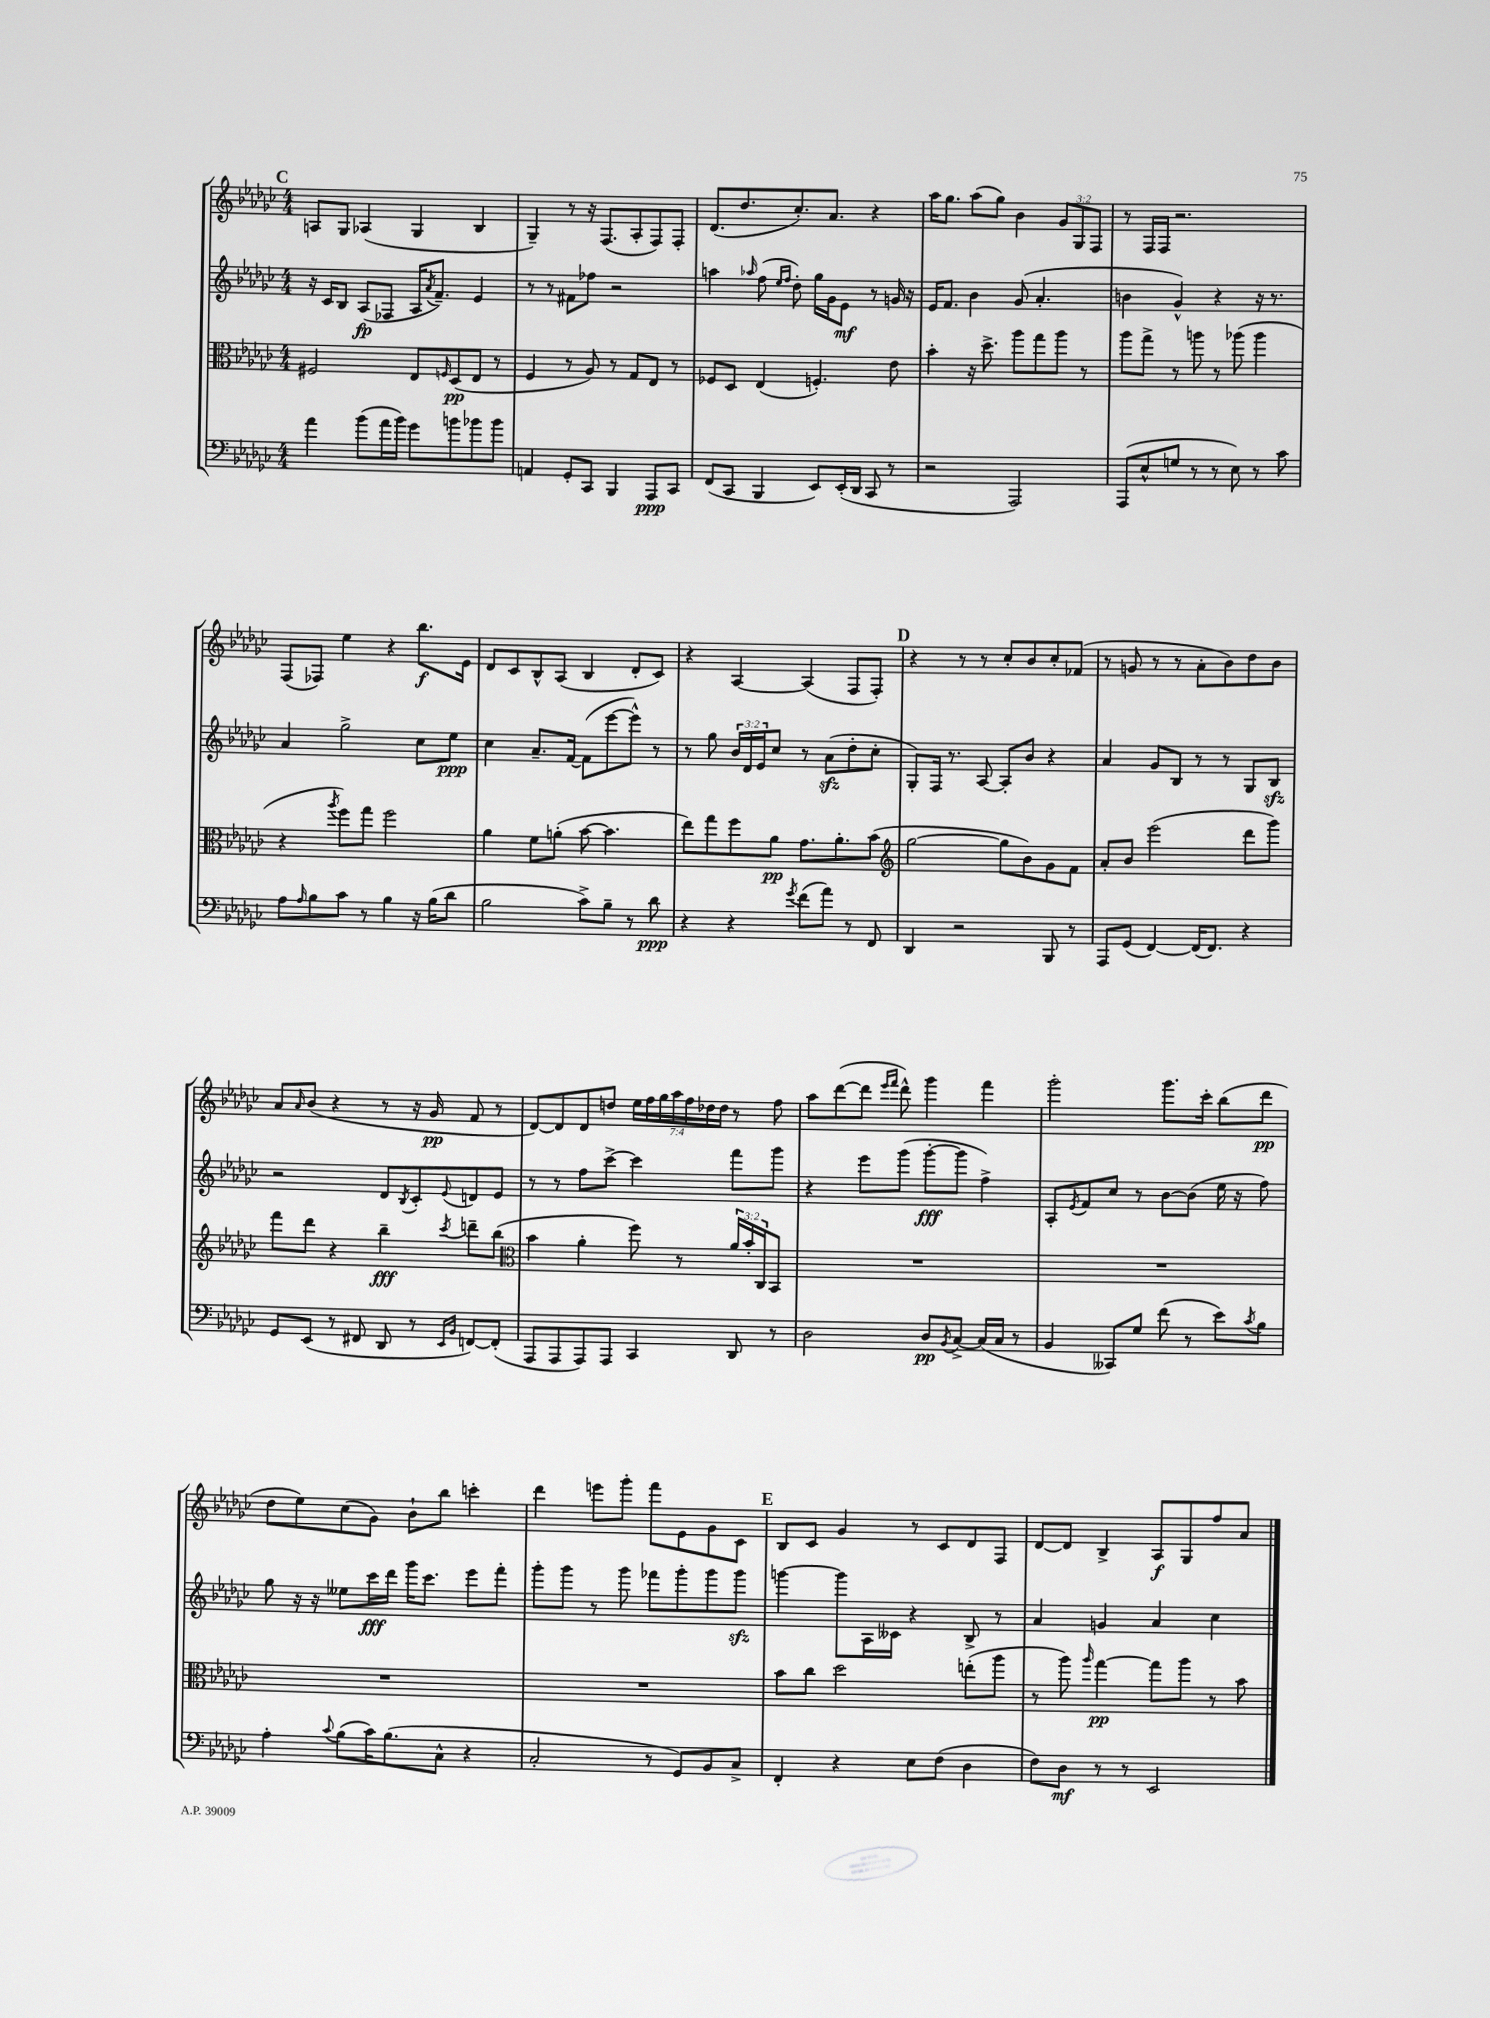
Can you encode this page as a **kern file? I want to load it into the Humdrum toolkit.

**kern	**kern	**kern	**kern
*staff4	*staff3	*staff2	*staff1
*clefF4	*clefC3	*clefG2	*clefG2
*k[b-e-a-d-g-c-]	*k[b-e-a-d-g-c-]	*k[b-e-a-d-g-c-]	*k[b-e-a-d-g-c-]
*M4/4	*M4/4	*M4/4	*M4/4
4a-	2F#	16r	8A
.	.	16c-	.
.	.	8B-	8G-
(8b-	.	(8A-	(4A-
16a-	.	8F-	.
16b-)	.	.	.
8g-	8E-	16A-	4G-
.	.	8qa-	.
.	.	8.f~)	.
.	16qqF	.	.
8b	(8D-	.	.
8b-	8E-	4e-	4B-
8b-	8r	.	.
=	=	=	=
4AA	4F	8r	4G-~)
.	.	8r	.
8GG-'	8r	8f#	8r
8CC-	8A-)	8ff-	16r
.	.	.	(8.F
4BBB-	8r	2r	.
.	8G-	.	8A-'
8AAA-	8E-	.	8F)
8CC-	8r	.	8F'
=	=	=	=
(8FF	8F-	4aa	(8.d-
8CC-	8D-	.	.
.	.	.	8.dd-
.	.	16qqaa-	.
4BBB-	(4E-	(8ff	.
.	.	16qqee-	.
.	.	16qqff	.
.	.	8dd-')	8.cc-')
8EE-)	4.F')	16gg-	.
.	.	16g-	8.a-
(16EE-'	.	8e-	.
16DD-	.	.	.
8CC-	.	8r	4r
8r	8e-	16g	.
.	.	16r	.
=	=	=	=
2r	4b-'	16e-	16aa-
.	.	8.f	8.gg-
.	16r	4b-	(8aa-
.	8.dd-^	.	.
.	.	.	8gg-)
2AAA-)	8aa-	(8g-	4b-
.	8gg-	4.a-'	.
.	8aa-	.	12g-
.	.	.	12G-
.	8r	.	.
.	.	.	12F
=	=	=	=
(8AAA-	8aa-	4b	8r
8E-^^	8gg-^	.	16F
.	.	.	16F
8G	8r	4g-^^)	2.r
8r	8aa	.	.
8r	8r	4r	.
8E-)	(8aa-	.	.
8r	4aa-	16r	.
.	.	8.r	.
8c-	.	.	.
=	=	=	=
8A-	4r	4a-	(8F
16qqA-	.	.	.
8B-	.	.	8F-)
.	8qaa-	.	.
8c-	8ff)	2gg-^	4ee-
8r	8gg-	.	.
4B-	2ff	.	4r
16r	.	8cc-	8.bb-
(16B-	.	.	.
8d-	.	8ee-	.
.	.	.	16e-
=	=	=	=
2B-	4a-	4cc-	8d-
.	.	.	8c-
.	8f	8.a-~	8B-^^
.	(8a'	.	(8A-
.	.	[16f	.
8c-^)	[8b-	(8f]	4B-
8B-~	4.b-]	[8eee-	.
8r	.	8eee-^^])	8d-'
8d-	.	8r	8c-)
=	=	=	=
4r	8ee-)	8r	4r
.	8gg-	8gg-	.
4r	8ff	24b-	[4A-
.	.	24d-	.
.	.	24e-	.
.	8a-	8cc-	.
8qg-	.	.	.
(8f	8.g-	8r	(4A-]
8a-)	.	(8a-	.
.	8.a-'	.	.
8r	.	8dd-'	8F
8FF	(8b-	8cc-'	8F')
=	=	=	=
*	*clefG2	*	*
4DD-	[2gg-	8G-')	4r
.	.	16F	.
.	.	8.r	.
2r	.	.	8r
.	.	[8A-	8r
.	8gg-]	8A-']	8cc-'
.	8b-)	8b-	8b-
8BBB-	8g-	4r	8cc-'
8r	8f	.	(8f-
=	=	=	=
8AAA-	8a-'	4a-	8r
(8GG-	8b-	.	8g
[4FF)	(2eee-	8g-	8r
.	.	8B-	8r
(16FF]	.	8r	8a-'
8.FF)	.	.	.
.	.	8r	8b-)
4r	8ddd-	8G-	8dd-
.	8ggg-)	8B-	8b-
=	=	=	=
8GG-	8fff	2r	8a-
.	.	.	16qqa-
(8EE-	8ddd-	.	(8b-
8r	4r	.	4r
8FF#	.	.	.
8DD-	4bb-~	8d-	8r
.	.	8qB-	.
8r	.	8c-'	16r
.	.	.	16g-
16qqEE-	.	.	.
16qqBB-	8qccc-	8qqe-	.
[8FF)	8ddd~	8d	8f
(8FF']	(8bb-	8e-	8r
=	=	=	=
*	*clefC3	*	*
8AAA-	4b-	8r	[8d-)
8AAA-	.	8r	8d-]
8AAA-)	4a-'	8ff	8d-
8AAA-	.	[8ccc-^	8dd
4CC-	8ff)	4ccc-]	28ee-
.	.	.	28ff
.	.	.	28gg-
.	.	.	28aa-
.	8r	.	.
.	.	.	28ff
.	.	.	28dd-
.	.	.	28dd-
8DD-	24a-	8fff	8r
.	24b-'	.	.
.	24C-	.	.
8r	8BB-	8ggg-	8ff
=	=	=	=
2D-	1r	4r	8aa-
.	.	.	([8ddd-
.	.	8eee-	8ddd-]
.	.	.	16qqeee-
.	.	.	16qqfff
.	.	(8ggg-	8ddd-^^)
8D-	.	[8ggg-'	4ggg-
8qBB-	.	.	.
[8C-^	.	8ggg-]	.
(16C-]	.	4ff^)	4fff
16C-	.	.	.
8r	.	.	.
=	=	=	=
4BB-	1r	8A-'	2ggg-'
.	.	8qe-	.
.	.	8f	.
8CC--)	.	8cc-	.
8G-	.	8r	.
(8f	.	[8b-	8.ggg-
8r	.	(8b-]	.
.	.	.	16ccc-'
8e-)	.	16ee-	(8bb-
.	.	16r	.
8qc-	.	.	.
8B-	.	8ff)	8ddd-
=	=	=	=
4A-'	1r	8gg-	8dd-
.	.	16r	8ee-)
.	.	16r	.
8qqc-	.	.	.
(8B-	.	8ee--	(8cc-
16c-)	.	16ccc-	8g-)
(8.B-	.	16ddd-	.
.	.	16ggg-	8b-`
.	.	8.ccc-	.
8C-^^	.	.	8bb-
4r	.	8eee-	4ccc'
.	.	8fff'	.
=	=	=	=
2C-'	1r	8ggg-'	4ddd-
.	.	8ggg-	.
.	.	8r	8eee
.	.	8ggg-	8ggg-'
8r	.	8fff-	8fff
8GG-)	.	8ggg-'	8e-
8BB-	.	8ggg-	8g-
8C-^	.	8ggg-	8c-
=	=	=	=
4FF'	8b-	[4ggg	8B-
.	8cc-	.	8c-
4r	2dd-	8ggg]	4g-
.	.	16A-	.
.	.	16c--	.
8E-	.	4r	8r
(8F	.	.	8c-
4D-	(8ee'	8B-^	8d-
.	8aa-	8r	8F
=	=	=	=
8F)	8r	4a-	[8d-
8D-	8aa-)	.	8d-]
.	16qqaa-	.	.
8r	[4gg-	4g	4B-^
8r	.	.	.
2EE-	8gg-]	4a-	8A-
.	8aa-	.	8G-
.	8r	4cc-	8ff
.	8b-	.	8a-
==	==	==	==
*-	*-	*-	*-
